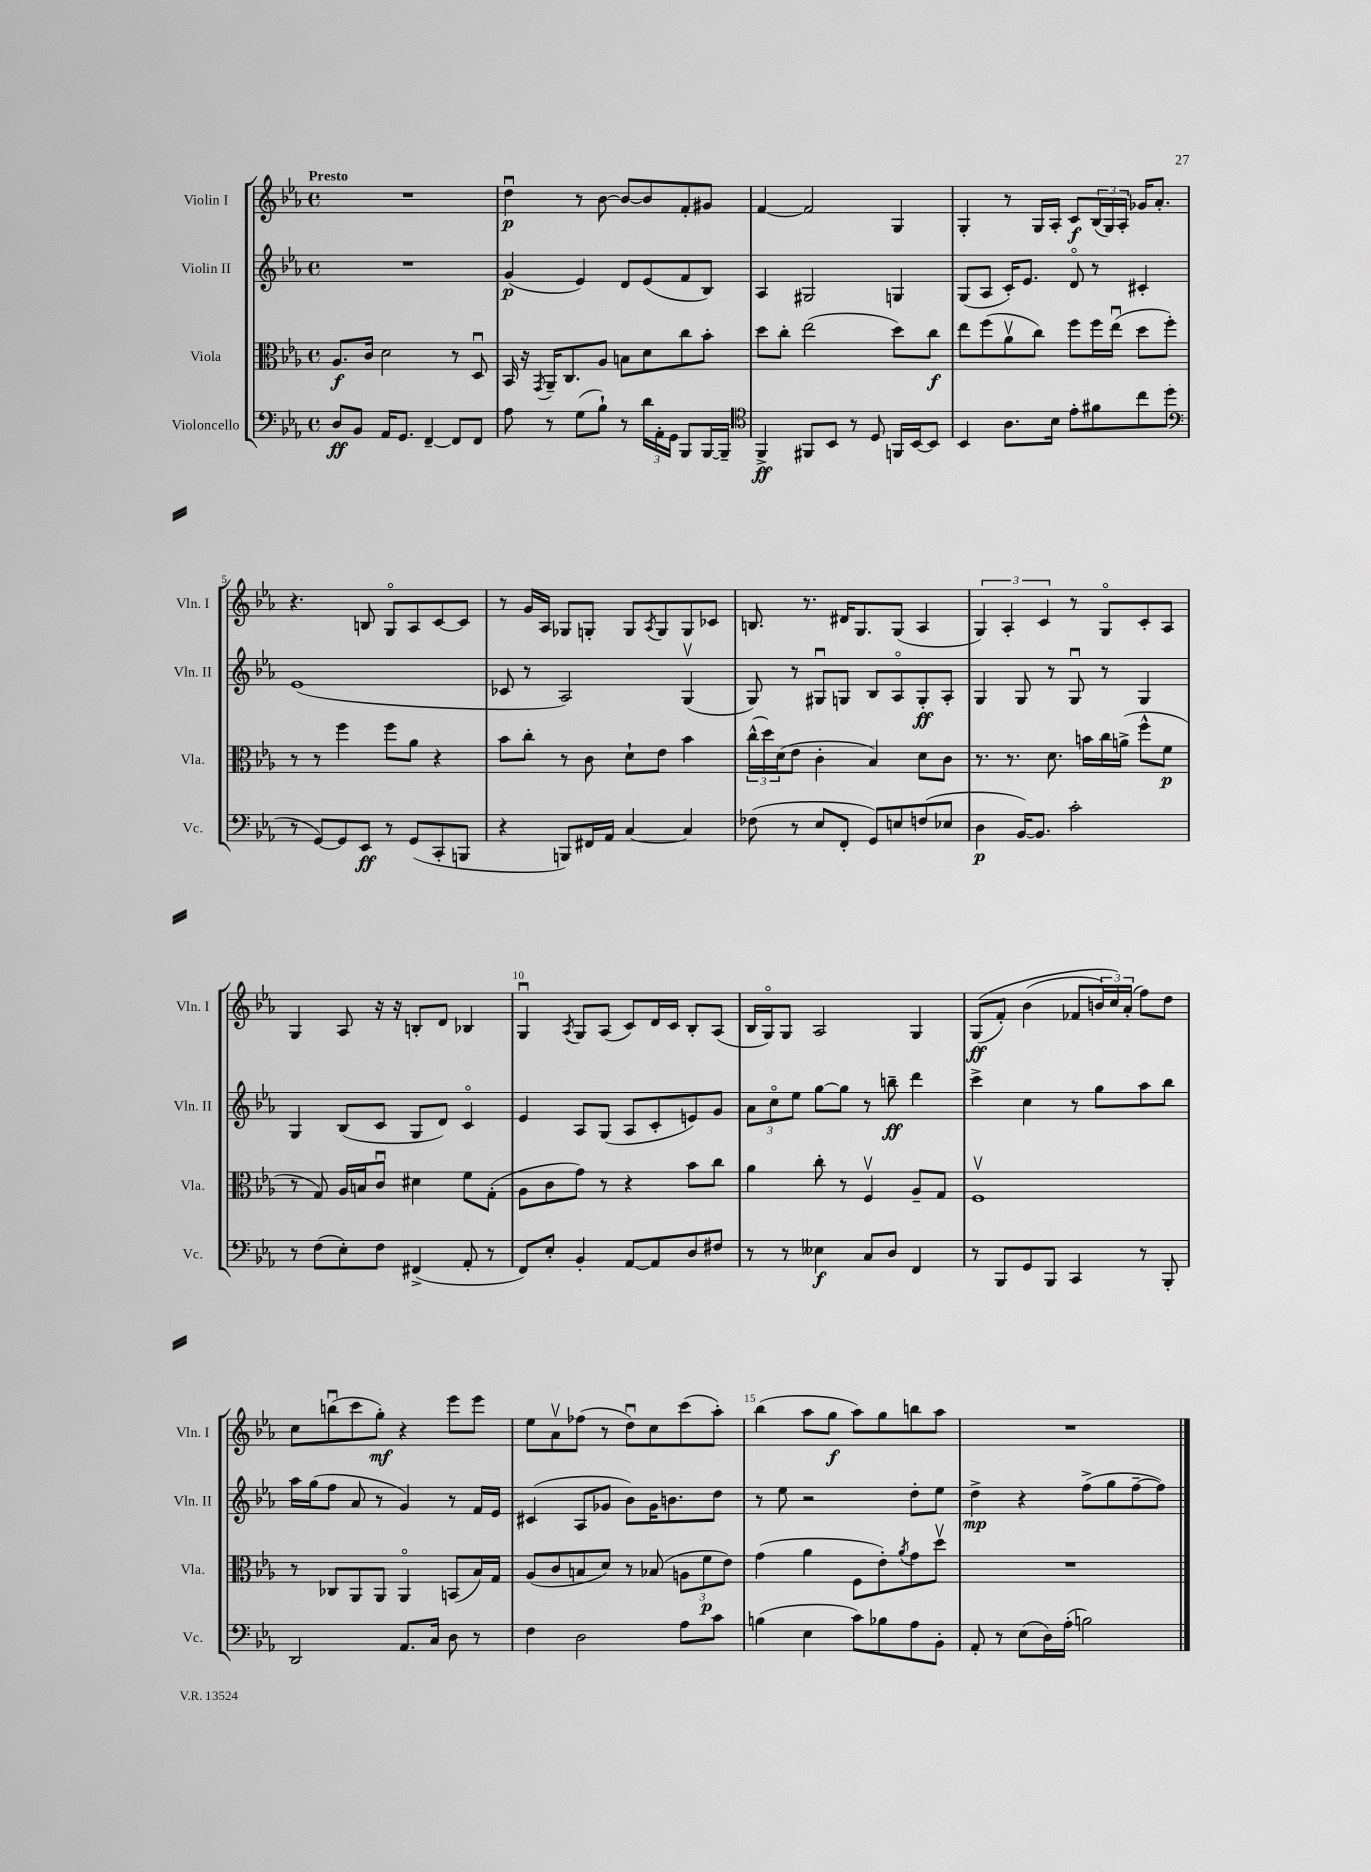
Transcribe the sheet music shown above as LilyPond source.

<<
\new StaffGroup <<
\new Staff = "s0" \with { instrumentName = "Violin I" shortInstrumentName = "Vln. I" } {
    \clef treble \key ees \major \defaultTimeSignature \time 4/4 \tempo "Presto"
    R1 |
    d''4\downbow\p r8 bes'8~ bes'8~ bes'8 f'8-. gis'8 |
    f'4~ f'2 g4 |
    g4-. r8 g16 aes16-. c'8\f \tuplet 3/2 { bes16( g16) aes16-. } ges'16 aes'8.-. |
    r4. b8 g8\flageolet aes8 c'8~ c'8 |
    r8 g'16 aes16 ges8 g8-. g8 \acciaccatura { aes8 } g8 g8 ces'8 |
    b8. r8. dis'16 g8. g8( aes4 |
    \tuplet 3/2 { g4) aes4-. c'4 } r8 g8\flageolet c'8-. aes8 |
    g4 aes8 r16 r16 b8-. d'8 bes4 |
    g4\downbow \acciaccatura { aes8 } g8 aes8( c'8) d'16 c'16 bes8-. aes8( |
    bes16 g16\flageolet) g8 aes2 g4 |
    g8\ff(\( f'8-.) bes'4( fes'8 \tuplet 3/2 { b'16) c''16\) aes'16-.( } f''8) d''8 |
    c''8 b''8\downbow( c'''8 g''8-.\mf) r4 ees'''8 ees'''8 |
    ees''8 aes'8\upbow fes''8( r8 d''8\downbow) c''8 c'''8( aes''8-.) |
    bes''4( aes''8 g''8\f aes''8) g''8 b''8 aes''8 |
    R1 \bar "|." |
}
\new Staff = "s1" \with { instrumentName = "Violin II" shortInstrumentName = "Vln. II" } {
    \clef treble \key ees \major \defaultTimeSignature \time 4/4
    R1 |
    g'4\p( ees'4) d'8 ees'8( f'8 bes8) |
    aes4 gis2 g4 |
    g8( aes8 c'16-.) ees'8. d'8\flageolet r8 cis'4-. |
    ees'1( |
    ces'8 r8 aes2) g4\upbow( |
    g8) r8 gis8\downbow g8 bes8 aes8\flageolet g8-.\ff aes8-. |
    g4 g8 r8 g8\downbow r8 g4 |
    g4 bes8( c'8 g8 d'8) c'4\flageolet |
    ees'4 aes8 g8( aes8 c'8-. e'8) g'8 |
    \tuplet 3/2 { aes'8 c''8\flageolet ees''8 } g''8~ g''8 r8 b''8--\ff d'''4 |
    c'''4-> c''4 r8 g''8 aes''8 bes''8 |
    aes''16 g''16( f''8 aes'8 r8 g'4) r8 f'16 ees'16 |
    cis'4( aes8 ges'8 bes'8) ges'16 b'8. d''8 |
    r8 ees''8 r2 d''8-. ees''8 |
    d''4->\mp r4 f''8->( g''8 f''8~-- f''8) \bar "|." |
}
\new Staff = "s2" \with { instrumentName = "Viola" shortInstrumentName = "Vla." } {
    \clef alto \key ees \major \defaultTimeSignature \time 4/4
    aes8.\f c'16 d'2 r8 d8\downbow |
    bes,16 r16 \acciaccatura { g,8 } aes,16-- c8. aes8 b8 d'8 c''8 bes'8-. |
    d''8 c''8-. ees''2( d''8) c''8\f |
    ees''8 f''8( aes'8\upbow c''8) f''8 f''16 ees''16\downbow( d''8 f''8-.) |
    r8 r8 f''4 f''8 aes'8 r4 |
    bes'8 c''8-. r8 c'8 d'8-! ees'8 bes'4 |
    \tuplet 3/2 { c''16-^( d''16) d'16( } ees'8 c'4-. bes4) d'8 c'8 |
    r8. r8. d'8. b'16 c''16 a'16->( f''8-^ f'8\p |
    r8 g8) aes16 b16 c'8\downbow dis'4 f'8 g8-.( |
    aes8 c'8 g'8) r8 r4 bes'8 c''8 |
    aes'4 c''8-. r8 f4\upbow aes8-- g8 |
    f1\upbow |
    r8 ces8 aes,8 aes,8 aes,4\flageolet b,8( bes16) g16 |
    aes8( c'8 b8 d'8) r8 bes8( \tuplet 3/2 { a8 f'8\p ees'8) } |
    g'4( aes'4 f8 ees'8-.) \acciaccatura { aes'8 } g'8 d''8\upbow |
    R1 \bar "|." |
}
\new Staff = "s3" \with { instrumentName = "Violoncello" shortInstrumentName = "Vc." } {
    \clef bass \key ees \major \defaultTimeSignature \time 4/4
    d8\ff bes,8 aes,16 g,8. f,4~-- f,8 f,8 |
    aes8 r8 g8( bes8-!) r8 \tuplet 3/2 { d'16 aes,16-. g,16 } bes,,8 bes,,16~ bes,,16-- |
    \clef tenor f,4->\ff fis,8 bes,8 r8 d8 f,16 bes,16~ bes,8 |
    bes,4 aes8. bes16 ees'8-. fis'8 c''8 d''8( |
    \clef bass r8 g,8~) g,8 ees,8\ff r8 g,8( c,8-. b,,8 |
    r4 b,,8) fis,16 aes,16 c4~ c4 |
    fes8( r8 ees8 f,8-. g,8) e8 f8( ees8 |
    d4\p bes,16~) bes,8. c'2-. |
    r8 f8( ees8-.) f8 fis,4->( aes,8-. r8 |
    f,8) ees8-. bes,4-. aes,8~ aes,8 d8 fis8 |
    r8 r8 eeses4\f c8 d8 f,4 |
    r8 bes,,8 g,8 bes,,8 c,4 r8 bes,,8-. |
    d,2 aes,8. c16 d8 r8 |
    f4 d2 aes8 c'8 |
    b4( ees4 c'8) bes8 aes8 bes,8-. |
    aes,8-. r8 ees8( d16) aes16-.( b2) \bar "|." |
}
>>
>>
\layout { \context { \Score \override BarNumber.break-visibility = ##(#f #t #t) barNumberVisibility = #(every-nth-bar-number-visible 5) } }
